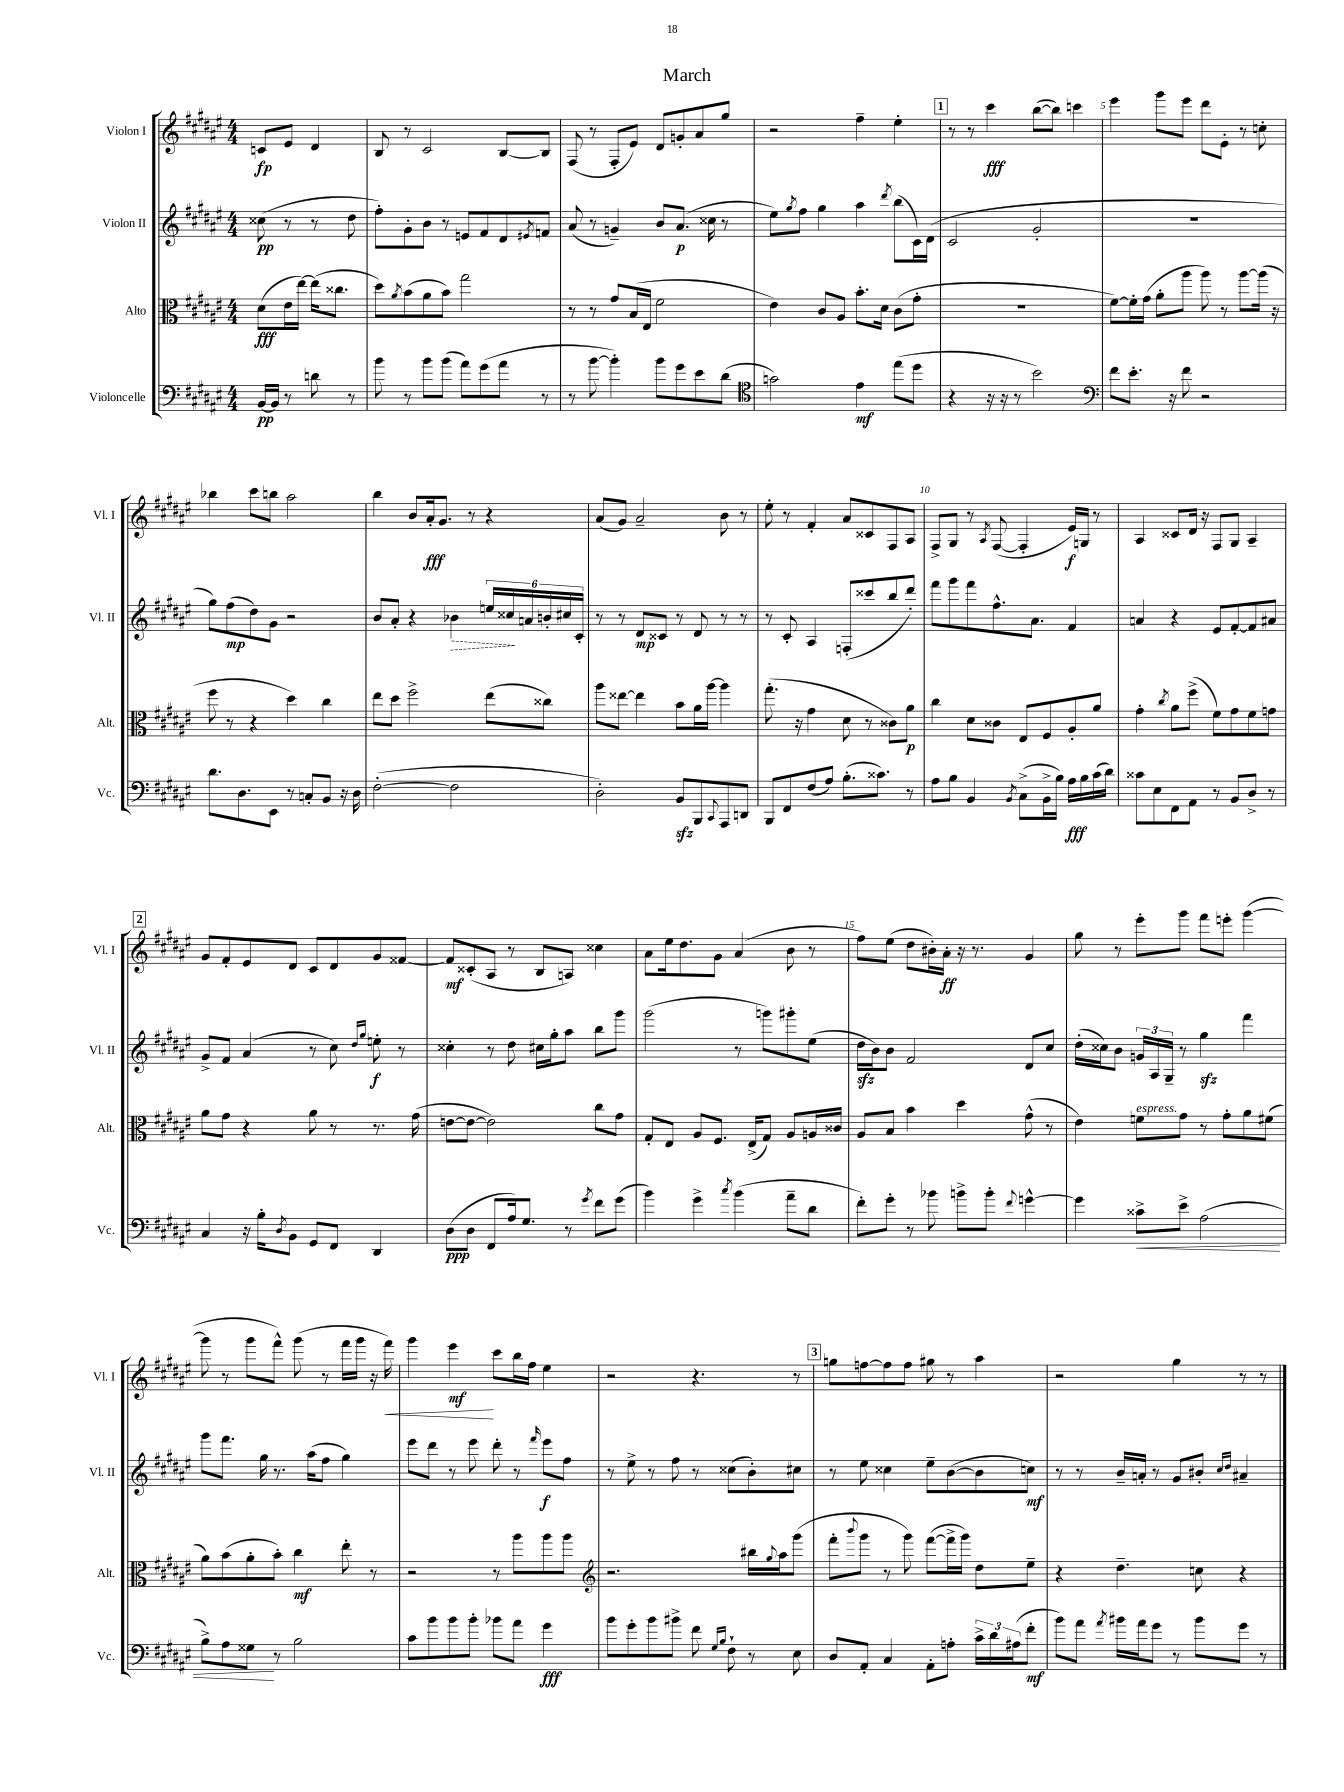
\header { title = "March" }
<<
\new StaffGroup <<
\new Staff = "s0" \with { instrumentName = "Violon I" shortInstrumentName = "Vl. I" } {
    \clef treble \key fis \major \numericTimeSignature \time 4/4 \partial 2
    c'8\fp eis'8 dis'4 |
    b8 r8 cis'2 b8~ b8 |
    fis8( r8 fis8-. eis'8) dis'8 g'8-. ais'8 gis''8 |
    r2 fis''4-- eis''4-. |
    \mark \markup { \box "1" } r8 r8 cis'''4\fff b''8~( b''8) c'''4 |
    eis'''4 gis'''8 eis'''8 dis'''8 eis'8-. r8 c''8-. |
    bes''4 cis'''8 b''8 ais''2 |
    b''4 b'8 ais'16-.\fff gis'8. r8 r4 |
    ais'8( gis'8) ais'2-- b'8 r8 |
    eis''8-. r8 fis'4-. ais'8 cisis'8 fis8 ais8 |
    fis8-> gis8 r8 \acciaccatura { ais8 } fis8~( fis4-. eis'16\f) g16 r8 |
    ais4 cisis'8 dis'16 r16 fis8 gis8 ais4-- |
    \mark \markup { \box "2" } gis'8 fis'8-. eis'8 dis'8 cis'8 dis'8 gis'8 fisis'8~ |
    fisis'8\mf cisis'8-.( ais8 r8 b8 a8) cisis''4 |
    ais'8 eis''16 dis''8. gis'8 ais'4( b'8 r8 |
    fis''8) eis''8( dis''8 bis'16-.) ais'16-.\ff r16 r8. gis'4 |
    gis''8 r8 eis'''8-. gis'''8 fis'''8 e'''8-. gis'''4~( |
    gis'''8 r8 gis'''8 fis'''8-^) gis'''8( r8 fis'''16 gis'''16 r16 fis'''16\<) |
    gis'''4 eis'''4\mf\! cis'''8 b''16 fis''16 eis''4 |
    r2 r4. r8 |
    \mark \markup { \box "3" } g''8 f''8~ f''8 f''8 gis''8 r8 ais''4 |
    r2 gis''4 r8 r8 \bar "|." |
}
\new Staff = "s1" \with { instrumentName = "Violon II" shortInstrumentName = "Vl. II" } {
    \clef treble \key fis \major \numericTimeSignature \time 4/4 \partial 2
    cisis''8\pp( r8 r8 dis''8 |
    fis''8-.) gis'8-. b'8 r8 e'8 fis'8 dis'8 \acciaccatura { eis'8 } f'8 |
    ais'8( r8 g'4--) b'8 ais'8.\p( cisis''16 r8 |
    eis''8) \acciaccatura { gis''8 } fis''8 gis''4 ais''4 \acciaccatura { dis'''8 } b''8( cis'16) dis'16( |
    \mark \markup { \box "1" } cis'2 gis'2-. |
    R1 |
    gis''8) fis''8\mp( dis''8) gis'8 r2 |
    b'8 ais'8-. r4 \once \override Hairpin.style = #'dashed-line bes'4\> \tuplet 6/4 { e''16 cisis''16\! a'16 b'16-. cis''16 cis'16-. } |
    r8 r8 dis'8\mp cisis'8 r8 dis'8 r8 r8 |
    r8 cis'8-. ais4 f8-.( cisis'''8 b''8 dis'''8-.) |
    fis'''8 gis'''8 fis'''8 fis''8.-^ ais'8. fis'4 |
    a'4 r4 eis'8 fis'8~-. fis'8 ais'8 |
    \mark \markup { \box "2" } gis'8-> fis'8 ais'4( r8 cis''8) \grace { dis''16 gis''16 } e''8-.\f r8 |
    cisis''4-. r8 dis''8 cis''16 gis''16-. ais''8 b''8 gis'''8 |
    gis'''2( r8 g'''8) gis'''8-. eis''8( |
    dis''16\sfz b'16) b'8 fis'2 dis'8 cis''8 |
    dis''16-.( cisis''16) b'8 \tuplet 3/2 { g'16 ais16 gis16-- } r8 gis''4\sfz fis'''4 |
    gis'''8 fis'''8. gis''16 r8. ais''16( fis''8 gis''4) |
    eis'''8 dis'''8 r8 eis'''8 dis'''8-. r8 \grace { fis'''16 } eis'''8\f fis''8 |
    r8 eis''8-> r8 fis''8 r8 cisis''8( b'8-.) cis''8 |
    \mark \markup { \box "3" } r8 eis''8 cisis''4 eis''8-- b'8~( b'8 c''8\mf) |
    r8 r8 b'16-- a'16-. r8 gis'8 bis'8-. \grace { cis''16 dis''16 } ais'4-- \bar "|." |
}
\new Staff = "s2" \with { instrumentName = "Alto" shortInstrumentName = "Alt." } {
    \clef alto \key fis \major \numericTimeSignature \time 4/4 \partial 2
    dis'8\fff( eis'16 eis''16~) eis''16( cisis''8. |
    dis''8) \acciaccatura { ais'8 } b'8( ais'8 b'8) gis''2 |
    r8 r8 gis'8 b16( eis16 fis'2 |
    eis'4) cis'8 ais8 b'8.-. dis'16 cis'8( gis'8-. |
    \mark \markup { \box "1" } R1 |
    fis'8~) fis'16-. gis'16( ais'8-. ais''8 ais''8) r8 ais''8~ ais''16( r16 |
    fis''8 r8 r4 dis''4) cis''4 |
    eis''8 dis''8 fis''2-> eis''8( cisis''8) |
    ais''8 eisis''8~ eisis''4 b'8 ais'16 ais''16~ ais''4 |
    gis''8.-.( r16 gis'4 dis'8 r8 cisis'8) ais'8\p |
    cis''4 dis'8 cisis'8 eis8 fis8 ais8-. ais'8 |
    gis'4-. \acciaccatura { cis''8 } ais'8 fis''8->( fis'8) gis'8 fis'8 g'8 |
    \mark \markup { \box "2" } ais'8 gis'8 r4 ais'8 r8 r8. gis'16( |
    e'8~ e'8~ e'2) cis''8 gis'8 |
    gis8-. eis8 ais8 fis8. eis16->( gis8) ais8 a16 cisis'16 |
    ais8 b8 b'4 dis''4 gis'8-^( r8 |
    eis'4) f'8^\markup { \italic "espress." } gis'8 r8 gis'8-. ais'8 fis'8( |
    ais'8) b'8( ais'8-. b'8-.) cis''4\mf eis''8-. r8 |
    r2 r8 ais''8 ais''8 ais''8 |
    \clef treble r2. bis''16 \appoggiatura { gis''8 } ais''16 gis'''8( |
    \mark \markup { \box "3" } fis'''8-. \appoggiatura { b'''8 } gis'''8 r8 gis'''8) fis'''8~( fis'''16-> gis'''16) dis''8 eis''8-- |
    r4 dis''4.-- c''8 r4 \bar "|." |
}
\new Staff = "s3" \with { instrumentName = "Violoncelle" shortInstrumentName = "Vc." } {
    \clef bass \key fis \major \numericTimeSignature \time 4/4 \partial 2
    b,16~\pp b,16 r8 d'8 r8 |
    b'8 r8 b'8 b'8( ais'8) gis'8( ais'8 r8 |
    r8 b'8~ b'4-.) b'8 gis'8 eis'8 dis'8( |
    \clef tenor g'2) eis'4\mf eis''8( dis''8 |
    \mark \markup { \box "1" } r4 r16 r16 r8 b'2) |
    \clef bass fis'8 eis'8.-. r16 fis'8 r2 |
    dis'8. dis8. eis,8 r8 c8-. b,8 r16 dis16 |
    fis2~-.( fis2 |
    dis2-.) b,8\sfz b,,8 \appoggiatura { cis,8 } ais,,8 d,8 |
    b,,8 fis,8 fis8( ais8) b8.-.( cisis'8.) r8 |
    ais8 b8 b,4 \acciaccatura { b,8 } cis8->( b,16-> b16) ais16\fff b16 cis'16( dis'16) |
    cisis'8 eis8 fis,8 ais,8 r8 b,8 dis8-> r8 |
    \mark \markup { \box "2" } cis4 r16 b16-. \acciaccatura { dis8 } b,8 gis,8 fis,8 dis,4 |
    dis8\ppp( dis8 fis,8 ais16) gis8. r8 \acciaccatura { gis'8 } fis'8 gis'8( |
    b'4) gis'4-> \acciaccatura { cis''8 } b'4( ais'8-- dis'8 |
    fis'8-.) gis'8-. r8 bes'8 b'8-> b'8-. \appoggiatura { fis'8 } g'4~-^ |
    g'4 cisis'8->\< eis'8-> ais2( |
    b8->) ais8 gisis8\! r8 b2 |
    cis'8 b'8 b'8 b'8-. bes'8 ais'8 gis'4\fff |
    b'8 gis'8-. b'8 bis'8-> fis'8 \grace { gis16 b16 } fis8-! r8 eis8 |
    \mark \markup { \box "3" } dis8 ais,8-. cis4 ais,8-. a8-. \tuplet 3/2 { cis'16-> dis'16 ais16( } fis'8-.\mf |
    b'8) ais'8 \acciaccatura { ais'8 } bis'16 ais'16 gis'8 r8 bis'8 gis'8 r8 \bar "|." |
}
>>
>>
\layout { \context { \Score \override BarNumber.break-visibility = ##(#f #t #t) barNumberVisibility = #(every-nth-bar-number-visible 5) } }
